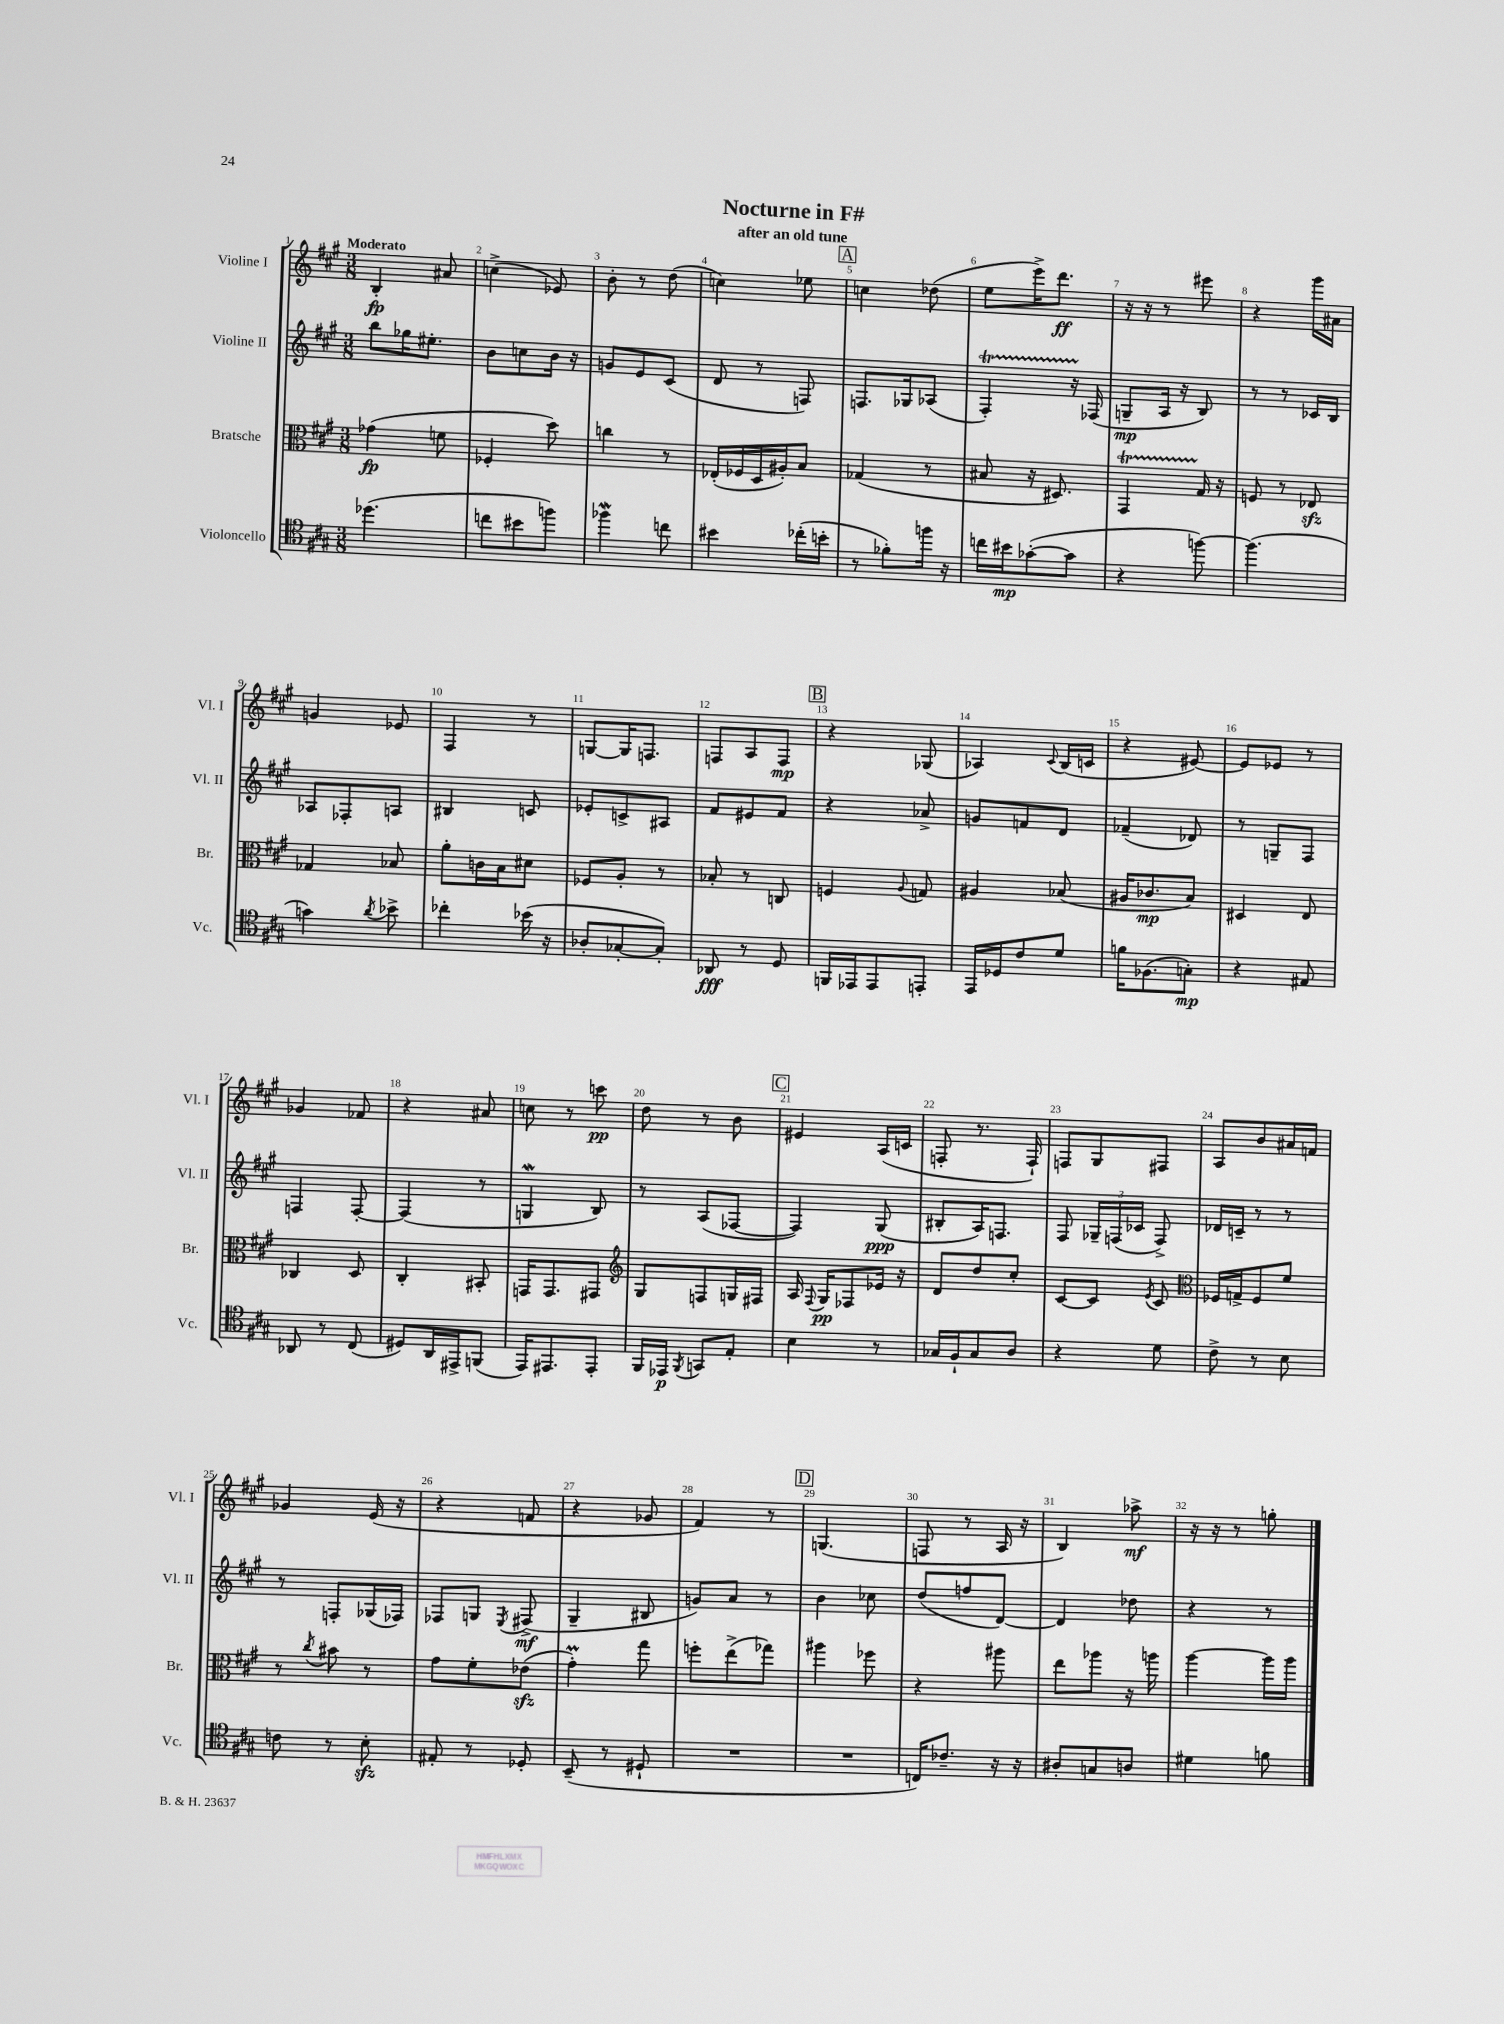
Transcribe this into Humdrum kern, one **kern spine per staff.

**kern	**kern	**kern	**kern
*staff4	*staff3	*staff2	*staff1
*clefC4	*clefC3	*clefG2	*clefG2
*k[f#c#g#]	*k[f#c#g#]	*k[f#c#g#]	*k[f#c#g#]
*M3/8	*M3/8	*M3/8	*M3/8
(4.dd-\	(4g-\	8bb\L	4B'/
.	.	16gg-\K	.
.	.	8.ee#'\J	.
.	8f\	.	8a#/
=	=	=	=
8cc\L	4F-'/	8b\L	(4cc^\
8b#\	.	8cc\	.
8ff\J)	8dd\)	16b\Jk	8e-/)
.	.	16r	.
=	=	=	=
4ff-\	4cc\	8g/L	8b'\
.	.	8e/	8r
8cc\	8r	(8c#/J	(8dd\
=	=	=	=
4b#\	(16E-'/LL	8d/	4cc\)
.	16F-/	.	.
.	16D/	8r	.
.	16A#'/J)	.	.
(16cc-'\LL	8B/J	8F/)	8ee-\
16b'\JJ	.	.	.
=	=	=	=
8r	(4G-/	8.F/L	4cc\
8f-'\L)	.	.	.
.	.	16G-/k	.
16ff\Jk	8r	(8A-/J	(8dd-\
16r	.	.	.
=	=	=	=
16cc\LL	8B#/	4F#'/)	8ee\L
16b#\J	.	.	.
([8g-'\	16r	.	16eee^\K)
.	8.D#/)	.	8.ddd\J
8g-\]J	.	16r	.
.	.	(16F-/	.
=	=	=	=
4r	4GG#/	8G~/L	16r
.	.	.	16r
.	.	16A/Jk	8r
.	.	16r	.
[8ff\)	16G#/	8B/)	8eee#\
.	16r	.	.
=	=	=	=
(4.ff\]	8F/	8r	4r
.	8r	8r	.
.	8E-/	16c-/LL	16ggg#\LL
.	.	16B/JJ	16a#\JJ
=	=	=	=
4g\)	4G-/	8A-/L	4g/
.	.	8F-'/	.
8qa/	.	.	.
8b-^\	8B-/	8A/J	8e-/
=	=	=	=
4cc-'\	8a'\L	4B#/	4F#/
.	16c\L	.	.
.	16B\J	.	.
(16b-\	8d#\J	8c/	8r
16r	.	.	.
=	=	=	=
8A-'/L	8F-/L	8e-'/L	[8G/L
[8G-'/	8A'/J	8c^/	16G/]K
.	.	.	8.F/J
8G-'/]J)	8r	8A#/J	.
=	=	=	=
8AA-/	8B-'/	8f#/L	8F/L
8r	8r	8e#/	8A/
8D/	8C/	8f#/J	8F/J
=	=	=	=
16FF/LL	4F/	4r	4r
16EE-/J	.	.	.
8EE-/	.	.	.
.	8qqA/	.	.
8EE'/J	8G/	8a-^/	(8G-/
=	=	=	=
16EE/LL	4A#/	8g/L	4A-/)
16D-/J	.	.	.
8c#/	.	8f/	.
.	.	.	8qqc#/
8d/J	(8B-/	8d/J	(16B/LL
.	.	.	16c/JJ
=	=	=	=
16f\LK	16A#/LK	(4f-~/	4r
(8.F-\	8.c-/	.	.
8G'\J)	8B/J)	8d-/)	[8e#/)
=	=	=	=
4r	4D#/	8r	8e#/]L
.	.	8G~/L	8e-/J
8E#/	8E/	8F#/J	8r
=	=	=	=
8AA-/	4C-/	4F/	4g-/
8r	.	.	.
(8C#/	8D/	[8F'/	8f-/
=	=	=	=
8D#/L)	4C#'/	(4F/]	4r
16AA/L	.	.	.
16EE#^/J	.	.	.
(8FF/J	8BB#'/	8r	8a#/
=	=	=	=
16EE/LK)	16GG/LK	4G/	8cc\
8.EE#/	8.GG/	.	.
.	.	.	8r
8EE#'/J	8GG#/J	8B/)	8ccc\
=	=	=	=
*	*clefG2	*	*
16FF#/LL	8G#/L	8r	8dd\
16EE-/JJ	.	.	.
8qFF#/	.	.	.
8GG/L	8F/	(8A/L	8r
8E'/J	16G/L	[8F-/J	8b\
.	16F#/JJ	.	.
=	=	=	=
4B\	16A/	4F-/])	4e#/
.	8qqF#/	.	.
.	16G#/LK	.	.
.	8F-/	.	.
8r	16e-/Jk	(8G#/	(16A/LL
.	16r	.	16c/JJ
=	=	=	=
16G-/LL	8d/L	8B#'/L	8F'/
16F#`/J	.	.	.
8G-/	8dd/	16A/K)	8.r
.	.	8.F/J	.
8A/J	8cc#'/J	.	.
.	.	.	16F`/)
=	=	=	=
4r	[8c#/L	8F#/	8F/L
.	8c#/]J	24G-~/LL	8G#/
.	.	(24F/	.
.	.	24c-/JJ	.
.	8qe/	.	.
8d\	8c#/	8F^/)	8F#/J
=	=	=	=
*	*clefC3	*	*
8c#^\	16F-/LL	16d-/LL	8A/L
.	16G^/J	16c~/JJ	.
8r	8F-/	8r	8b/
8B\	8f#/J	8r	16a#/L
.	.	.	16f/JJ
=	=	=	=
8c\	8r	8r	4g-/
.	8qcc#/	.	.
8r	8b#\	8F'/L	.
8B'\	8r	(16G-/L	(16e/
.	.	16F-/JJ)	16r
=	=	=	=
8E#'/	8g#\L	8F-/L	4r
8r	8f#'\	8G/J	.
.	.	8qE/	.
8D-'/	(8e-\J	(8F#^/	8f/
=	=	=	=
(8BB~/	4g#'\)	4G#~/	4r
8r	.	.	.
8D#`/	8gg#\	8B#/	8g-/
=	=	=	=
4.r	8ff'\L	8g/L)	4f#/)
.	(8ee^\	8a/J	.
.	8gg-\J)	8r	8r
=	=	=	=
4.r	4aa#\	4b\	(4.G/
.	8ff-\	8cc-\	.
=	=	=	=
16C/LK)	4r	(8dd/L	8F/
8.c-~/J	.	.	.
.	.	8ff/	8r
16r	8aa#\	[8d/J)	16A/
16r	.	.	16r
=	=	=	=
8A#'/L	8ee\L	4d/]	4B/)
8G/	8aa-\J	.	.
8A/J	16r	8dd-\	8aa-^\
.	16aa\	.	.
=	=	=	=
4d#\	[4aa\	4r	16r
.	.	.	16r
.	.	.	8r
8f\	16aa\]LL	8r	8gg'\
.	16aa\JJ	.	.
==	==	==	==
*-	*-	*-	*-
